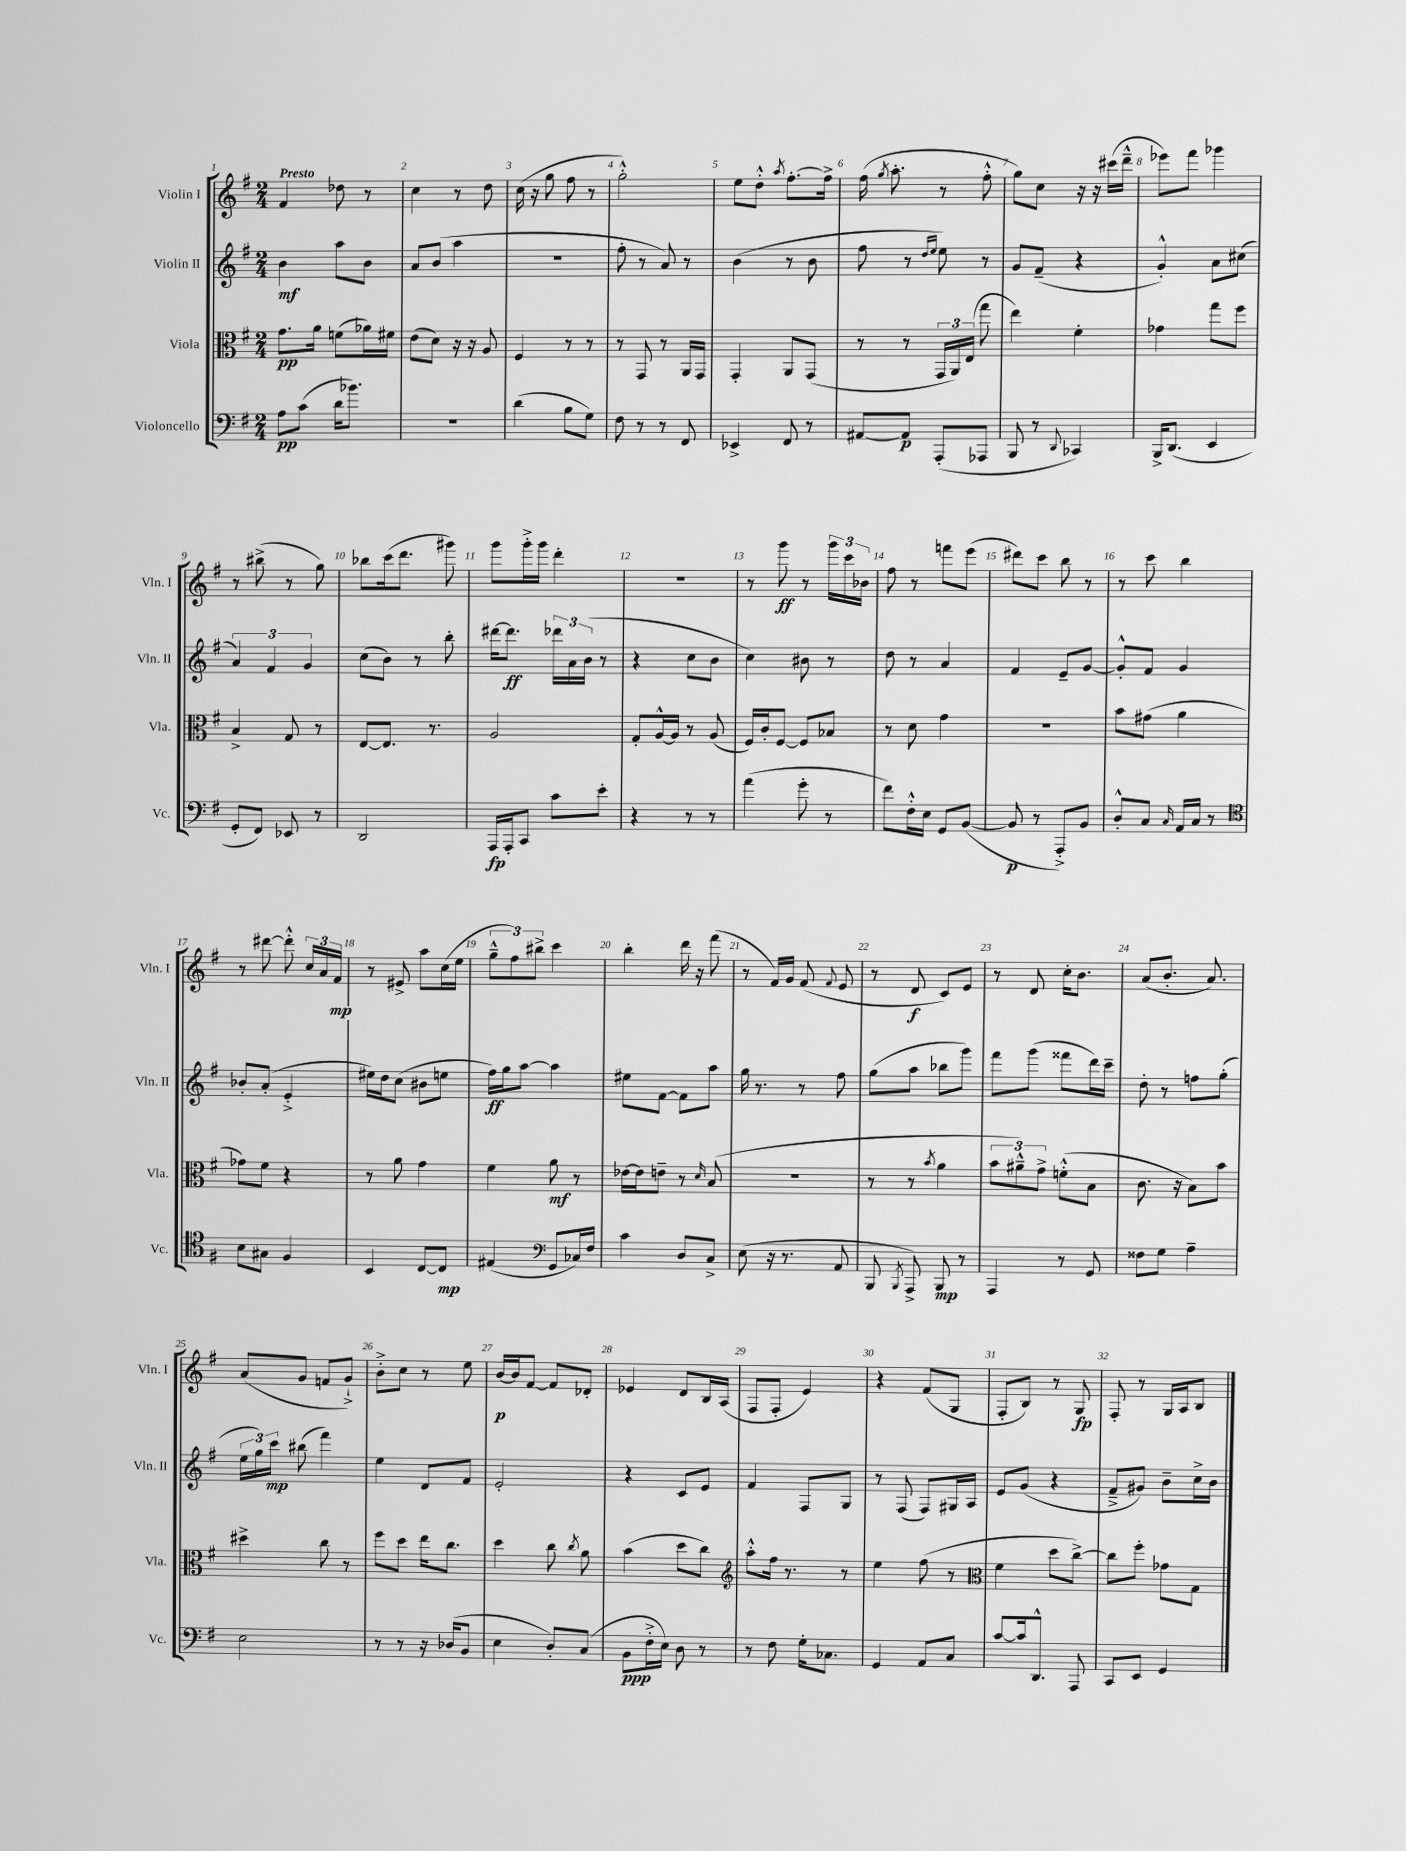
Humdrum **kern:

**kern	**kern	**kern	**kern
*staff4	*staff3	*staff2	*staff1
*clefF4	*clefC3	*clefG2	*clefG2
*k[f#]	*k[f#]	*k[f#]	*k[f#]
*M2/4	*M2/4	*M2/4	*M2/4
8A	8.g	4b	4f#
(8c	.	.	.
.	16a	.	.
16d	(8f	8aa	8dd-
8.b-)	.	.	.
.	16a-)	8b	8r
.	16f#	.	.
=	=	=	=
2r	(8e	8a	4cc
.	8d)	(8b	.
.	16r	4aa	8r
.	16r	.	.
.	8A	.	8dd
=	=	=	=
(4d	4F#	2r	(16cc
.	.	.	16r
.	.	.	8gg
8B	8r	.	8ff#
8G)	8r	.	8r
=	=	=	=
8F#	8r	8ff#'	2gg'^^)
8r	8GG	8r	.
8r	8r	8a)	.
8FF#	16AA	8r	.
.	16GG	.	.
=	=	=	=
4EE-^	4GG'	(4b	8ee
.	.	.	8dd'^^
.	.	.	8qaa
8FF#	8AA	8r	[8.ff#'
8r	(8GG	8b	.
.	.	.	16ff#^]
=	=	=	=
[8AA#	8r	8ff#	(16ff#
.	.	.	8qgg
.	.	.	8.aa'
8AA#]	8r	8r	.
.	.	16qqdd	.
.	.	16qqee	.
(8AAA'	24GG	8ee)	8r
.	24AA)	.	.
.	(24E	.	.
8AAA-	8gg	8r	8ff#'^^
=	=	=	=
8BBB	4ee)	8g	8gg)
8r	.	(8f#~	8cc
8qqDD	.	.	.
4CC-)	4f#'	4r	16r
.	.	.	16r
.	.	.	(16ccc#
.	.	.	16ddd~^^
=	=	=	=
16BBB^	4g-	4g'^^)	8eee-)
(8.DD	.	.	.
.	.	.	8fff#
4EE	8gg	8a	4ggg-
.	8ff#	(8cc#	.
=	=	=	=
8GG'	4B^	6a)	8r
8FF#)	.	.	(8bb#^
.	.	6f#	.
8EE-	8G	.	8r
.	.	6g	.
8r	8r	.	8gg)
=	=	=	=
2DD	[8E	(8cc	8bb-
.	8.E]	8b)	(16ccc
.	.	.	8.ddd
.	.	8r	.
.	8.r	.	.
.	.	8bb'	8ggg#)
=	=	=	=
16AAA	2A	[16ddd#	8ggg
16AAA'	.	8.ddd#]	.
8CC	.	.	16ggg'^
.	.	.	16ggg
8c	.	24ddd-	4ddd'
.	.	24a	.
.	.	(24b	.
8e'	.	8r	.
=	=	=	=
4r	8G'	4r	2r
.	[16A^^	.	.
.	16A]	.	.
8r	8r	8cc	.
8r	(8A	8b	.
=	=	=	=
(4a	16F#)	4cc)	8r
.	16c'	.	.
.	[8F#	.	8ggg
8g'	8F#]	8b#	8r
8r	8B-	8r	24ggg
.	.	.	24ccc
.	.	.	24b-
=	=	=	=
8f#)	8r	8dd	8ff#
16F#'^^	8d	8r	8r
16E	.	.	.
8GG	4g	4a	8fff
([8BB	.	.	(8eee
=	=	=	=
8BB]	2r	4f#	8ddd#)
8r	.	.	8ccc
8AAA'^)	.	8e~	8bb
8BB	.	[8g	8r
=	=	=	=
8D'^^	8b	8g'^^]	8r
8C	(8g#	8f#	8ccc
16qqC	.	.	.
16AA	4a	4g	4bb
16C	.	.	.
8r	.	.	.
=	=	=	=
*clefC4	*	*	*
8B	8g-)	8b-'	8r
8G#	8f#	(8a'	[8ddd#
4F#	4r	4e'^	8ddd#'^^]
.	.	.	24cc
.	.	.	24a
.	.	.	24f#
=	=	=	=
4BB	8r	16ee#)	8r
.	.	16dd	.
.	8a	(8cc	8e#^
[8C	4g	8b#	8aa
8C]	.	8ee	(16cc
.	.	.	16ee
=	=	=	=
(4E#	4f#	16ff#)	12gg~^^
.	.	16gg	.
.	.	.	12ff#)
.	.	[8aa	.
.	.	.	12bb#^
*clefF4	*	*	*
8GG	8a	4aa]	4ccc
16C-)	8r	.	.
16F#	.	.	.
=	=	=	=
4c	[16e-	8ee#	4bb'
.	16e-]	.	.
.	8e~	[8f#	.
8D	8r	8f#]	16ddd
.	.	.	16r
.	16qqd	.	.
8C^	(8B	8aa	(8fff#
=	=	=	=
(8E	2r	16gg	8r
.	.	8.r	.
16r	.	.	16f#)
8.r	.	.	16g
.	.	8r	(8f#
.	.	.	8qqf#
8AA	.	8ff#	8e
=	=	=	=
8BBB	8r	(8gg	8r
8qBBB	.	.	.
8AAA^)	8r	8aa	8d
.	8qb	.	.
8BBB	4a	8bb-	8c)
8r	.	8ggg)	8e
=	=	=	=
4AAA	12b	8fff#	8r
.	12a#~^^)	.	.
.	.	(8ggg	8d
.	12g^	.	.
8r	(8f'^^	8fff##	16cc'
.	.	.	8.b
8GG	8B	16ddd)	.
.	.	16ccc~	.
=	=	=	=
8F##	8.c	8dd'	(8a
8G	.	8r	8.b'
.	16r	.	.
4A~	8B)	8ff	.
.	.	.	8.a)
.	8b	(8gg'	.
=	=	=	=
2E	4dd#^	24ee	(8a
.	.	24gg)	.
.	.	24ccc	.
.	.	(8bb#	8g
.	8cc	4fff#)	8f
.	8r	.	8g`^)
=	=	=	=
8r	8ff#	4ee	8b'^
8r	8dd	.	8cc
16r	16ee	8d	8r
(16D-	8.cc	.	.
8BB	.	8f#	8ee
=	=	=	=
4E	4dd	2e'	[16b
.	.	.	16b]
.	.	.	[8f#
8D')	8cc	.	8f#]
.	8qcc	.	.
(8C	8a	.	8d-'
=	=	=	=
8BB	(4b	4r	4e-
16F#'^	.	.	.
16E)	.	.	.
8D	8dd	8c	8d
8r	8cc)	8e	16B
.	.	.	(16A
=	=	=	=
*	*clefG2	*	*
8r	8aa'^^	4f#	8F#
8F#	16ff#	.	8F#'
.	8.r	.	.
16G'	.	8F#	4e)
8.C-	.	.	.
.	8r	8G	.
=	=	=	=
4GG	4ee	8r	4r
.	.	(8F#	.
8AA	(8ff#	8F#)	(8f#
8C	8r	16G#	8G
.	.	16A	.
=	=	=	=
*	*clefC3	*	*
[8c	4f#	8e	8F#'
16c]	.	(8g	8B)
8.DD^^	.	.	.
.	8dd	4r	8r
8AAA	[8cc^)	.	8G
=	=	=	=
8CC	8cc]	8f#~^	8F#'
8EE	8ff#'	8g#)	8r
4GG	8g-	8b~	16G
.	.	.	16A
.	8G	16cc^	8B
.	.	16b	.
==	==	==	==
*-	*-	*-	*-
